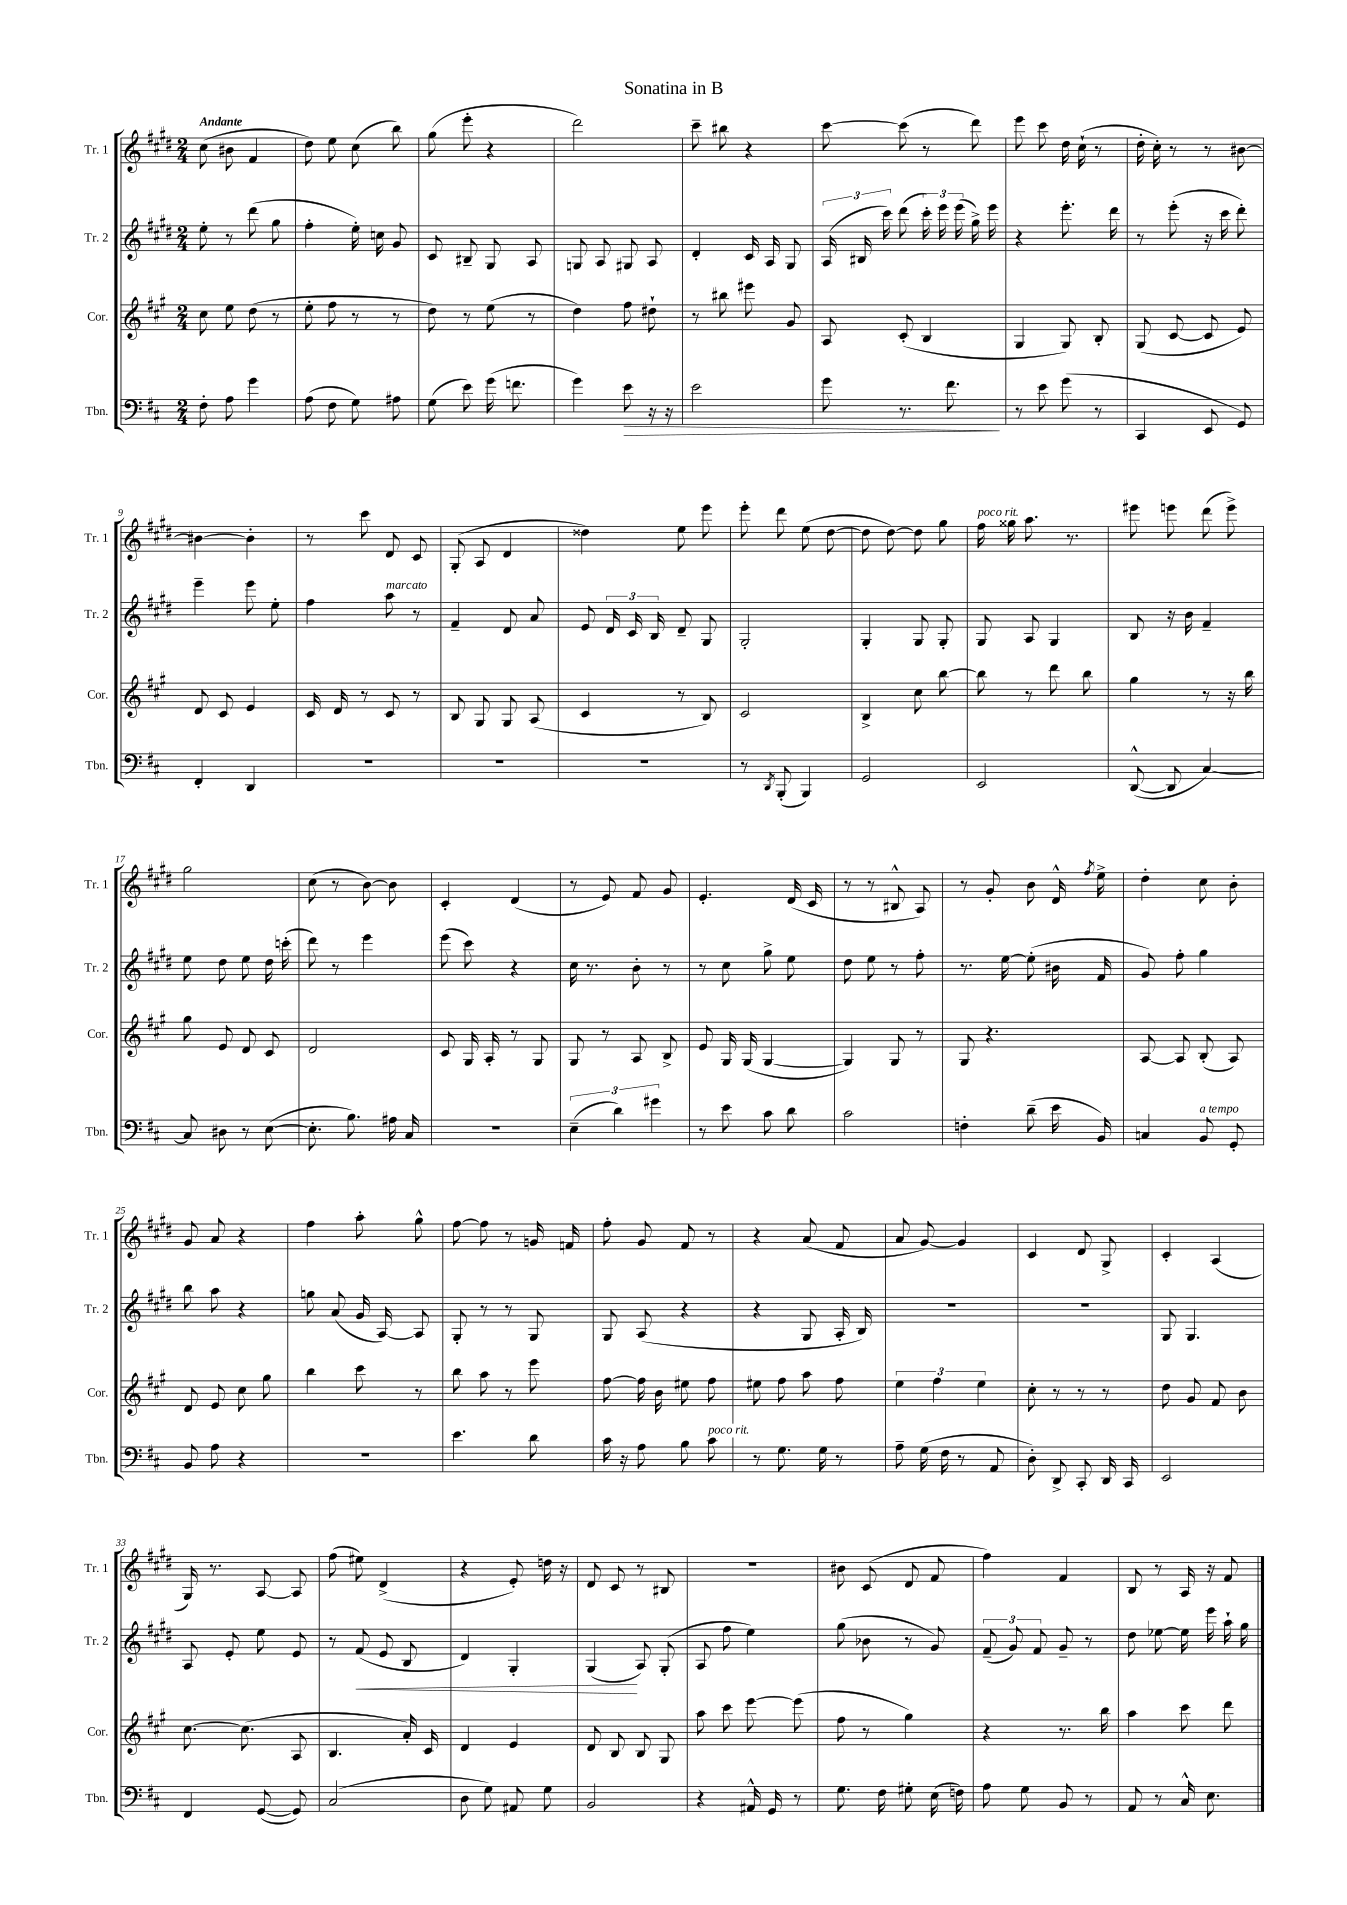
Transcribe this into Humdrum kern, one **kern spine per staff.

**kern	**kern	**kern	**kern
*staff4	*staff3	*staff2	*staff1
*clefF4	*clefG2	*clefG2	*clefG2
*k[f#c#]	*k[f#c#g#]	*k[f#c#g#d#]	*k[f#c#g#d#]
*M2/4	*M2/4	*M2/4	*M2/4
8F#'	8cc#	8ee'	(8cc#
8A	8ee	8r	8b#
4g	(8dd	(8ddd#	4f#
.	8r	8gg#	.
=	=	=	=
(8A	8ee'	4ff#'	8dd#)
8F#	8ff#	.	8ee
8G)	8r	16ee')	(8cc#
.	.	16cc	.
8A#	8r	8g#	8bb)
=	=	=	=
(8G	8dd)	8c#	(8gg#
8e)	8r	8B#~	8eee'
(16g	(8ee	8G#	4r
8.f	.	.	.
.	8r	8A	.
=	=	=	=
4g)	4dd)	8G	2ddd#)
.	.	8A	.
8e	8ff#	8G#	.
16r	8dd#`	8A	.
16r	.	.	.
=	=	=	=
2e	8r	4d#'	8ccc#~
.	8bb#	.	8bb#
.	8eee#	16c#	4r
.	.	16A	.
.	8g#	8G#	.
=	=	=	=
8g	8A	(24A	[8ccc#
.	.	24B#	.
.	.	24ccc#)	.
8.r	(8c#'	(8ddd#	(8ccc#]
.	4B	24ccc#')	8r
.	.	24eee	.
8.f#	.	.	.
.	.	(24eee	.
.	.	16gg#^)	8ddd#)
.	.	16eee	.
=	=	=	=
8r	4G#	4r	8eee
8e	.	.	8ccc#
(8g	8G#)	8.eee'	16dd#
.	.	.	(16cc#`
8r	8B'	.	8r
.	.	16ddd#	.
=	=	=	=
4CC#	(8G#	8r	16dd#'
.	.	.	16cc#')
.	[8c#	(8eee'	8r
8EE	8c#]	16r	8r
.	.	16ccc#	.
8GG)	8e)	8ddd#')	[8b#
=	=	=	=
4FF#'	8d	4eee~	4b#_
.	8c#	.	.
4DD	4e	8eee	4b#']
.	.	8ee'	.
=	=	=	=
2r	16c#	4ff#	8r
.	16d	.	.
.	8r	.	8ccc#
.	8c#	8aa	8d#
.	8r	8r	8c#
=	=	=	=
2r	8B	4f#~	(8G#'
.	8G#	.	8A
.	8G#	8d#	4d#
.	(8A	8a	.
=	=	=	=
2r	4c#	8e	4dd##)
.	.	24d#	.
.	.	24c#	.
.	.	24B	.
.	8r	8d#~	8ee
.	8B)	8G#	8eee
=	=	=	=
8r	2c#	2G#'	8eee'
8qDD	.	.	.
(8BBB'	.	.	8ddd#
4BBB)	.	.	(8ee
.	.	.	[8dd#
=	=	=	=
2GG	4B^	4G#'	8dd#]
.	.	.	[8dd#)
.	8cc#	8G#	8dd#]
.	[8bb	8G#'	8gg#
=	=	=	=
2EE	8bb]	8G#	16ff#
.	.	.	16gg##
.	8r	8A	8.aa
.	8ddd	4G#	.
.	.	.	8.r
.	8bb	.	.
=	=	=	=
([8DD^^	4gg#	8B	8eee#
8DD]	.	16r	8eee
.	.	16b	.
[4C#)	8r	4f#~	(8ddd#
.	16r	.	8eee^)
.	16bb	.	.
=	=	=	=
8C#]	8gg#	8ee	2gg#
8D#	8e	8dd#	.
8r	8d	8ee	.
([8E	8c#	16dd#	.
.	.	(16ccc'	.
=	=	=	=
8.E']	2d	8ddd#)	(8cc#
.	.	8r	8r
8.B)	.	.	.
.	.	4eee	[8b)
16A#	.	.	8b]
16C#	.	.	.
=	=	=	=
2r	8c#	(8eee	4c#'
.	16G#	8ccc#)	.
.	16A'	.	.
.	8r	4r	(4d#
.	8G#	.	.
=	=	=	=
(6E~	8G#	16cc#	8r
.	.	8.r	.
.	8r	.	8e)
6d)	.	.	.
.	8A	8b'	8f#
6g#	.	.	.
.	8B^	8r	8g#
=	=	=	=
8r	8e	8r	4.e'
8e	16G#	8cc#	.
.	(16G#	.	.
8c#	[4G#	8gg#^	.
8d	.	8ee	(16d#
.	.	.	16c#
=	=	=	=
2c#	4G#])	8dd#	8r
.	.	8ee	8r
.	8G#	8r	8B#^^
.	8r	8ff#'	8A)
=	=	=	=
4F'	8G#	8.r	8r
.	4.r	.	8g#'
.	.	[16ee	.
(8d~	.	(8ee']	8b
16e	.	16b#	16d#^^
.	.	.	8qff#
16BB)	.	16f#	16ee^
=	=	=	=
4C	[8A	8g#)	4dd#'
.	8A]	8ff#'	.
8BB	(8B'	4gg#	8cc#
8GG'	8A)	.	8b'
=	=	=	=
8BB	8d	8bb	8g#
8A	8e	8aa	8a
4r	8cc#	4r	4r
.	8gg#	.	.
=	=	=	=
2r	4bb	8gg	4ff#
.	.	(8a	.
.	8ccc#	16g#	8aa'
.	.	[16A)	.
.	8r	8A]	8gg#^^
=	=	=	=
4.e	8bb	8G#'	[8ff#
.	8aa	8r	8ff#]
.	8r	8r	8r
8d	8eee	8G#	16g
.	.	.	16f
=	=	=	=
16c#	[8ff#	8G#	8ff#'
16r	.	.	.
8A	16ff#]	(8A	8g#
.	16b	.	.
8B	8ee#	4r	8f#
8c#	8ff#	.	8r
=	=	=	=
8r	8ee#	4r	4r
8.G	8ff#	.	.
.	8aa	8G#	(8a
16G	.	.	.
8r	8ff#	16A'	8f#
.	.	16B)	.
=	=	=	=
8A~	6ee	2r	8a
(16G	.	.	[8g#)
.	6ff#	.	.
16F#	.	.	.
8r	.	.	4g#]
.	6ee	.	.
8AA	.	.	.
=	=	=	=
8D')	8cc#'	2r	4c#
8DD^	8r	.	.
8CC#'	8r	.	8d#
16DD	8r	.	8G#^
16CC#	.	.	.
=	=	=	=
2EE	8dd	8G#	4c#'
.	8g#	4.G#	.
.	8f#	.	(4A
.	8b	.	.
=	=	=	=
4FF#	[8.cc#	8A	16G#)
.	.	.	8.r
.	.	8e'	.
.	(8.cc#]	.	.
([8GG	.	8ee	[8A
8GG])	8A	8e	8A]
=	=	=	=
(2C#	4.B	8r	(8ff#
.	.	(8f#	8ee#)
.	.	8e	(4d#^
.	16a')	8B	.
.	16c#	.	.
=	=	=	=
8D	4d	4d#)	4r
8G)	.	.	.
8AA#	4e	4G#'	8e')
8G	.	.	16dd
.	.	.	16r
=	=	=	=
2BB	8d	(4G#	8d#
.	8B	.	8c#
.	8B	8A)	8r
.	8G#	(8G#'	8B#
=	=	=	=
4r	8aa	8A	2r
.	8ccc#	8ff#	.
16AA#^^	[8eee	4ee)	.
16GG	.	.	.
8r	(8eee]	.	.
=	=	=	=
8.G	8ff#	(8gg#	8b#
.	8r	8b-	(8c#
16F#	.	.	.
8G#'	4gg#)	8r	8d#
(16E	.	8g#)	8f#
16F)	.	.	.
=	=	=	=
8A	4r	(12f#~	4ff#)
.	.	12g#)	.
8G	.	.	.
.	.	12f#	.
8BB	8.r	8g#~	4f#
8r	.	8r	.
.	16bb	.	.
=	=	=	=
8AA	4aa	8dd#	8B
8r	.	[8ee-	8r
16C#^^	8ccc#	16ee-]	16A
8.E	.	16eee	16r
.	8ddd	16aa`	8f#
.	.	16gg#	.
==	==	==	==
*-	*-	*-	*-
